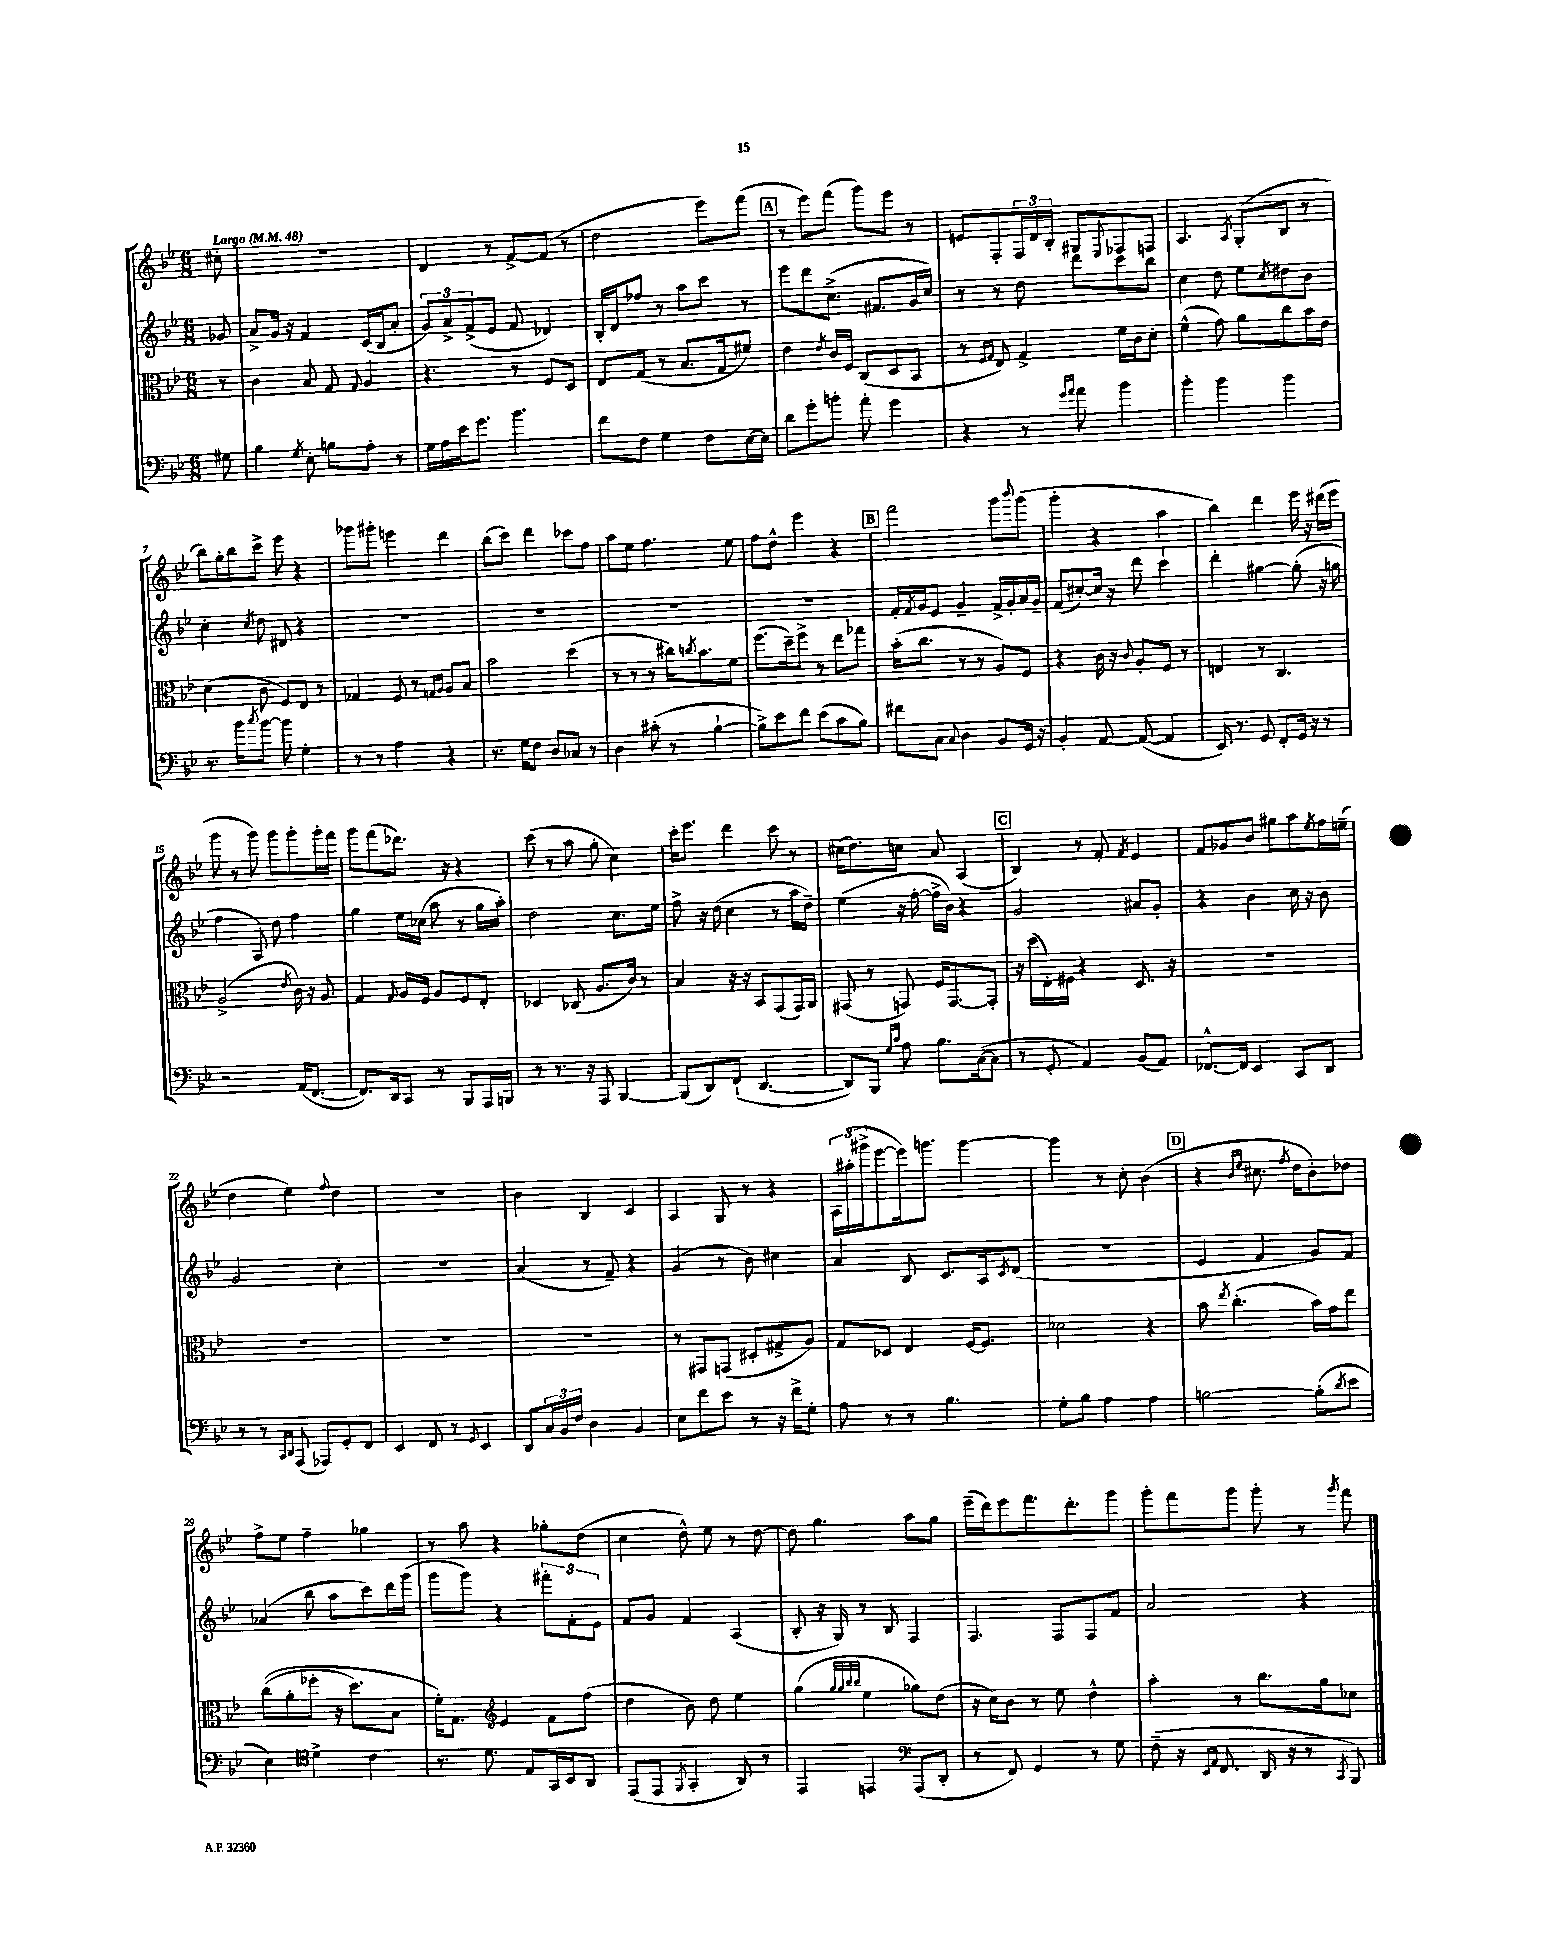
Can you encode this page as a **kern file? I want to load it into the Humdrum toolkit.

**kern	**kern	**kern	**kern
*staff4	*staff3	*staff2	*staff1
*clefF4	*clefC3	*clefG2	*clefG2
*k[b-e-]	*k[b-e-]	*k[b-e-]	*k[b-e-]
*M6/8	*M6/8	*M6/8	*M6/8
*MM48	*MM48	*MM48	*MM48
8G#\	8r	8g-/	8cc#'\
=	=	=	=
4B-\	4c\	8a^/L	2.r
.	.	16g/Jk	.
.	.	16r	.
8qG/	.	.	.
8E-'\	8B-/	4f/	.
8B\L	8G/	.	.
.	8qqG/	.	.
8A'\J	4A/	(16c/LL	.
.	.	16B-/J	.
8r	.	8a'/J	.
=	=	=	=
16G\LL	4.r	12g/L)	4d/
16A\	.	.	.
.	.	12a^/	.
16e-\J	.	.	.
.	.	(12f^/	.
8.g\J	.	.	.
.	.	8e-/J	8r
4.b-\	8r	8f/	[8f^/L
.	8F/L	4d-/)	(8f/]J
.	8D/J	.	8r
=	=	=	=
8f\L	8E-/L	16B-'/LL	2dd\
.	.	16d/J	.
8F\J	(8G/J	8ff-/J	.
4G\	8r	8r	.
.	8.B-/L	8aa\L	.
8F\L	.	8ccc\J	8eee-\L)
.	16G/k	.	.
[16E-\L	8f#/J)	8r	(8fff\J
16E-\]JJ	.	.	.
=	=	=	=
8d\L	4e-\	8eee-\L	8r
8g'\	.	8ddd\	8eee-\L)
.	8qe-/	.	.
8b'\J	16c/LL	(8.cc^\J	(8fff\J
.	16F/JJ	.	.
8a'\	(8C/L	.	8ggg\L)
.	.	8.f#/L	.
4g\	8D/	.	8eee-\J
.	8BB-/J	16g/L	8r
.	.	16cc/JJ)	.
=	=	=	=
4r	8r	8r	8e/L
.	16qqF/LL	.	.
.	16qqG/JJ	.	.
.	8E-/)	8r	8F'/
8r	4G^/	8dd\	24F/L
.	.	.	24d/
.	.	.	24B-'/JJ
16qqg/LL	.	.	.
16qqa/JJ	.	.	.
8a\	.	8ddd\L	8G#/L
.	.	.	8qqE-/
4b-\	16f\LL	8ccc\	8F-/
.	16c\J	.	.
.	8d'\J	8bb-\J	8F/J
=	=	=	=
4b-'\	(4f^^\	4cc\	4.A/
4b-\	8g\)	8dd\	.
.	.	.	8qA/
.	8a\L	8ee-\L	(8G'/L
.	.	8qcc/	.
4b-\	8cc\	8dd#\	8B-/J
.	16b-\L	8b-\J	8r
.	16e-\JJ	.	.
=	=	=	=
8.r	(4d\	4cc'\	8bb-\L)
.	.	.	16gg'\L
16b-\LK	.	.	16bb-\J
8qcc/	.	8qcc/	.
[8b-\J	8c\	8dd\	8ccc^\J
8b-\]	8F/L)	8d#/	8eee-\
4G'\	8E-/J	4r	4r
.	8r	.	.
=	=	=	=
8r	4G-/	2.r	8ggg-\L
8r	.	.	8ggg#'\J
4A\	8F/	.	4eee\
.	8r	.	.
.	16qqG/LL	.	.
.	16qqA/JJ	.	.
4r	8A/L	.	4ddd\
.	8B-/J	.	.
=	=	=	=
8.r	2b-\	2.r	(8bb-\L
.	.	.	8ccc\J)
16G\LK	.	.	.
8F\J	.	.	4ddd\
8D/L	.	.	.
8C-/J	(4dd\	.	8ccc-\L
8r	.	.	8ff\J
=	=	=	=
4D\	8r	2.r	8aa\L
.	8r	.	8ee-\J
(8c#'\	8r	.	4.ff\
8r	16cc#\LK)	.	.
.	8qcc/	.	.
.	8.b-\	.	.
[4B-`\	.	.	.
.	8f\J	.	8ee-\
=	=	=	=
8B-^\]L)	(8.ff\L	2.r	8ff\L
8e-\	.	.	8dd^^\J
.	16dd~\k)	.	.
8f\J	8ff^\J	.	4eee-\
(8e-\L	8r	.	.
8c\	8ee-\L	.	4r
8B-\J)	8gg-\J	.	.
=	=	=	=
8f#\L	(16b-'\LK	16f'/LL	2fff\
.	.	8qf/	.
.	8.cc\J	16g/J	.
8C\J	.	8e-/J	.
8qqC/	.	.	.
4D\	8r	4g~/	.
.	8r	.	.
8BB-/L	8A/L)	16f^/LL	8ggg\L
.	.	16g'/	.
.	.	.	8qqbbb-/
16GG/Jk	8F/J	16a/	(8ggg\J
16r	.	16g~/JJ	.
=	=	=	=
4BB-'/	4r	(8f/L	4ggg'\
.	.	[8cc#'/)	.
[8AA/	16c\	16cc#/]Jk	4r
.	16r	16r	.
.	8qqc/	.	.
(8AA/_	8A'/L	8ddd\	.
4AA/]	8F/J	4ccc`\	4aa\
.	8r	.	.
=	=	=	=
16EE-/)	4E/	4ddd'\	4bb-\)
8.r	.	.	.
8GG/	8r	[4gg#\	4ddd\
8FF'/L	4.C/	.	.
16GG/Jk	.	(8gg#'\]	16eee-\
16r	.	.	16r
8r	.	16r	(16ddd#\LL
.	.	16gg\	16eee-\JJ
=	=	=	=
2r	(2A^/	4ff\	8ggg\
.	.	.	8r
.	.	8A/)	8ggg\)
.	.	8dd\	8ggg\L
.	8qe-/	.	.
(16AA/LK	16c\)	4ff\	8ggg'\
[8.FF/J	16r	.	.
.	8A/	.	16ggg'\L
.	.	.	16fff\JJ
=	=	=	=
8.FF/]L)	4G/	4gg\	8ggg\L
.	.	.	(8fff\
16DD/k	.	.	.
.	8qqG/	.	.
8CC/J	16A/LL	16ee-\LL	8.ddd-\J)
.	16F/JJ	(16cc-\JJ	.
8r	8A/L	8aa\	.
.	.	.	16r
8BBB-/L	8F/	8r	4r
16AAA/L	8E-'/J	16gg\LL	.
16BBB/JJ	.	16aa'\JJ)	.
=	=	=	=
8r	4D-/	2dd\	(8ccc\
8.r	.	.	8r
.	(8C-/	.	8aa\
16r	.	.	.
8AAA/	8.A/L	.	8gg'\
[4BBB-/	.	8.cc\L	4cc\)
.	16c/Jk)	.	.
.	8r	.	.
.	.	16ee-\Jk	.
=	=	=	=
(8BBB-/]L	4B-/	8ff^\	16ccc'\LK
.	.	.	8.eee-\J
8DD/)	.	16r	.
.	.	(16dd\	.
(8FF`/J	16r	4cc\	4ddd\
.	16r	.	.
[4.DD/	8BB-/L	.	.
.	(8GG/	8r	8ccc\
.	16GG/L)	16aa\LL	8r
.	16AA/JJ	16dd~\JJ)	.
=	=	=	=
8DD/]L)	(8GG#/	(4ee-\	(16cc#\LK
.	.	.	8.dd\)
8BBB-/J	8r	.	.
16qqG/LL	.	.	.
16qqc/JJ	.	.	.
8A\	8GG/)	16r	8cc\J
.	.	[16ff'\	.
8.B-\L	16F/LK	16ff^\]LL	8a/
.	[8.GG/	16b-\JJ)	.
.	.	4r	(4A/
([16C\k	.	.	.
8C\]J	8GG'/]J	.	.
=	=	=	=
8r	16r	2g/	4B-/)
.	(16dd\LL	.	.
8GG'/	16E-'\)	.	.
.	16F#\JJ	.	.
4AA/)	4r	.	8r
.	.	.	8f'/
.	.	.	8qf/
(8BB-/L	8.D/	8a#/L	4e-/
8AA/J)	.	8g'/J	.
.	16r	.	.
=	=	=	=
[8.FF-^^/L	2.r	4r	8f/L
.	.	.	8g-/
16FF-/]Jk	.	.	.
4EE-/	.	4b-\	8b-/J
.	.	.	8gg#\L
8CC/L	.	16cc\	8aa\
.	.	16r	.
.	.	.	8qee-/
8DD/J	.	8b-\	16ff\L
.	.	.	(16ee~\JJ
=	=	=	=
8r	2.r	2g/	4dd\
8r	.	.	.
16qqCC/LL	.	.	.
16qqDD/JJ	.	.	.
(8AAA/	.	.	4ee-\)
8AAA-/L)	.	.	.
.	.	.	8qqff/
8GG'/	.	4cc'\	4dd\
8FF/J	.	.	.
=	=	=	=
4EE-/	2.r	2.r	2.r
8FF/	.	.	.
8r	.	.	.
8qqGG/	.	.	.
4EE-/	.	.	.
=	=	=	=
8DD/L	2.r	(4a/	4b-\
24C/L	.	.	.
24BB-/	.	.	.
24F/JJ	.	.	.
4D\	.	8r	4B-/
.	.	8f~/)	.
4BB-/	.	4r	4c/
=	=	=	=
8E-\L	8r	(4g/	4A/
8f\	8GG#/L	.	.
8e-\J	(8GG/J	8r	8G/
8r	8D#'/L	8b-\)	8r
16r	8G#^/	4cc#\	4r
16f^\LK	.	.	.
8G'\J	8A/J)	.	.
=	=	=	=
8A\	8G/L	4a/	24A\LL
.	.	.	(24aa#'\
.	.	.	24ggg#^\J
8r	8D-/J	.	[8eee-\
8r	4E-/	8B-/	16eee-\]k)
.	.	.	8.ggg\J
4.B-\	.	8.c/L	.
.	[16F/LK	.	[4ggg\
.	8.F/]J	16A/k	.
.	.	8qc/	.
.	.	(8d/J	.
=	=	=	=
8G'\L	2d-\	2.r	4ggg\]
8B-\J	.	.	.
4A\	.	.	8r
.	.	.	8cc'\
4A\	4r	.	(4b-\
=	=	=	=
[2B\	8b-\	4e-/	4r
.	8qee-/	.	.
.	(4.cc'\	.	.
.	.	.	16qqb-/LL
.	.	.	16qqee-/JJ
.	.	4f/	8.cc#\
.	.	.	8qff/
.	.	.	16dd\LK
(8B'\]L	16b-\LL)	8g/L)	8b-'\)
.	16g\J	.	.
8qd/	.	.	.
8e-\J	8ee-\J	8f/J	8dd-\J
=	=	=	=
4E-\)	&((8cc\L	(4a-/	8ff^\L
.	8a'\	.	8ee-\J
*clefC4	*	*	*
4d^\	8ff-'\J	8bb-\	4ff~\
.	16r	8aa\L	.
.	8.dd\L)	.	.
4c\	.	8ccc\)	4gg-\
.	8B-\J	16ddd\L	.
.	.	(16ggg\JJ	.
=	=	=	=
8.r	16f'\LK&)	8ggg\L	8r
.	8.G\J	.	.
.	.	8ggg\J)	8aa\
8.d\	.	.	.
*	*clefG2	*	*
.	4e-/	4r	4r
8E-/L	.	.	.
16GG/L	8f\L	12fff#'\L	8gg-'\L
16BB-/J	.	.	.
.	.	12f'\	.
8AA/J	(8ff\J	.	(8dd\J
.	.	12e-\J	.
=	=	=	=
(8EE-/L	4dd\	8f/L	4cc\
8EE-/J	.	8g/J	.
8qFF/	.	.	.
4GG'/	8b-\)	4f/	8dd^^\)
.	8dd\	.	8ee-\
8AA/)	4ee-\	(4A/	8r
8r	.	.	[8dd\
=	=	=	=
4EE-/	(4gg\	8B-'/	8dd\]
.	.	16r	4.gg\
.	.	16G/)	.
.	32qqgg/LLL	.	.
.	32qqgg/	.	.
.	32qqbb-/	.	.
.	32qqbb-/JJJ	.	.
4EE/	4ee-\	8r	.
.	.	8B-/	.
*clefF4	*	*	*
(8AAA/L	8gg-\L)	4F/	8aa\L
8DD'/J	(8dd\J	.	8gg\J
=	=	=	=
8r	16r	4.F/	(16eee-~\LL
.	16cc\LK)	.	16ddd\J)
8FF/)	8b-\J	.	8eee-\
4GG/	8r	.	8.fff\
.	8ee-\	8F/L	.
.	.	.	8.ddd'\
8r	4dd^^\	8F/	.
8G\	.	8f/J	8ggg\J
=	=	=	=
(8F~\	4aa'\	2a/	8ggg'\L
16r	.	.	8fff\
16qqEE-/LL	.	.	.
16qqAA/JJ	.	.	.
8.FF/	.	.	.
.	8r	.	8ggg\J
16DD/	8.bb-\L	.	8ggg'\
16r	.	.	.
8r	.	4r	8r
.	16gg\k	.	.
8qCC/	.	.	8qggg/
8BBB-/)	8cc-\J	.	8fff\
==	==	==	==
*-	*-	*-	*-
